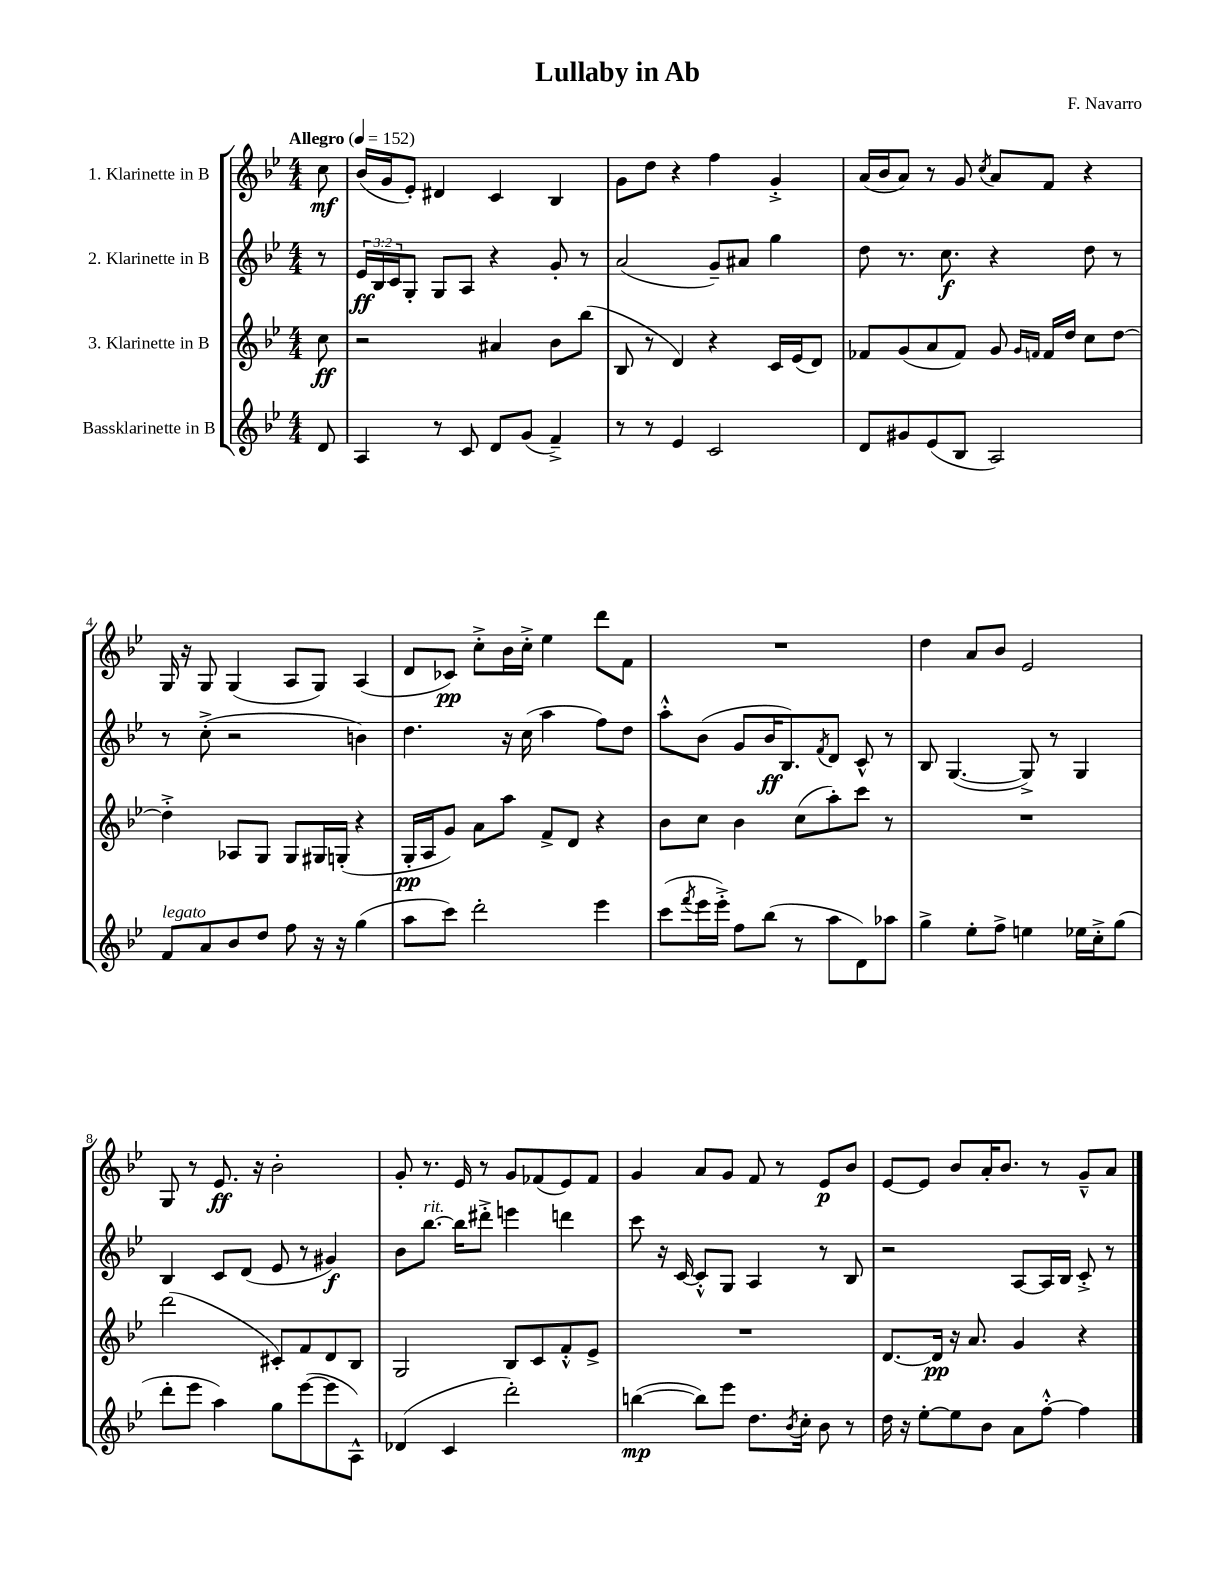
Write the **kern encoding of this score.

**kern	**kern	**kern	**kern
*staff4	*staff3	*staff2	*staff1
*clefG2	*clefG2	*clefG2	*clefG2
*k[b-e-]	*k[b-e-]	*k[b-e-]	*k[b-e-]
*M4/4	*M4/4	*M4/4	*M4/4
*MM152	*MM152	*MM152	*MM152
8d	8cc	8r	8cc
=	=	=	=
4A	2r	24e-	(16b-
.	.	24B-	.
.	.	.	16g
.	.	24c	.
.	.	8G'	8e-')
8r	.	8G	4d#
8c	.	8A	.
8d	4a#	4r	4c
(8g	.	.	.
4f~^)	8b-	8g'	4B-
.	(8bb-	8r	.
=	=	=	=
8r	8B-	(2a	8g
8r	8r	.	8dd
4e-	4d)	.	4r
2c	4r	8g~)	4ff
.	.	8a#	.
.	16c	4gg	4g'^
.	(16e-	.	.
.	8d)	.	.
=	=	=	=
8d	8f-	8dd	(16a
.	.	.	16b-
8g#	(8g	8.r	8a)
(8e-	8a	.	8r
.	.	8.cc	.
8B-	8f-)	.	8g
.	.	.	8qcc
2A)	8g	4r	8a
.	16qqg	.	.
.	16qqf	.	.
.	16f	.	8f
.	16dd	.	.
.	8cc	8dd	4r
.	[8dd	8r	.
=	=	=	=
8f	4dd'^]	8r	16G
.	.	.	16r
8a	.	(8cc'^	8G
8b-	8A-	2r	(4G
8dd	8G	.	.
8ff	8G	.	8A
16r	16G#	.	8G)
16r	(16G'	.	.
(4gg	4r	4b)	(4A
=	=	=	=
8aa	16G'	4.dd	8d
.	16A	.	.
8ccc)	8g)	.	8c-)
2ddd'	8a	.	8cc'^
.	8aa	16r	16b-
.	.	(16cc	16cc'^
.	8f^	4aa	4ee-
.	8d	.	.
4eee-	4r	8ff)	8ddd
.	.	8dd	8f
=	=	=	=
(8ccc	8b-	8aa'^^	1r
8qfff	.	.	.
16eee-	8cc	(8b-	.
16eee-'^)	.	.	.
8ff	4b-	8g	.
(8bb-	.	16b-	.
.	.	8.B-)	.
8r	(8cc	.	.
.	.	8qf	.
8aa	8aa')	8d	.
8d)	8ccc	8c^^	.
8aa-	8r	8r	.
=	=	=	=
4gg^	1r	8B-	4dd
.	.	([4.G	.
8ee-'	.	.	8a
8ff^	.	.	8b-
4ee	.	8G^])	2e-
.	.	8r	.
16ee-	.	4G	.
16cc'^	.	.	.
(8gg	.	.	.
=	=	=	=
8ddd'	(2ddd	4B-	8G
8eee-	.	.	8r
4aa)	.	8c	8.e-
.	.	(8d	.
.	.	.	16r
8gg	8c#')	8e-	2b-'
([8eee-	8f	8r	.
8eee-]	8d	4g#)	.
8A^^)	8B-	.	.
=	=	=	=
(4d-	2G	8b-	8g'
.	.	[8.bb-	8.r
4c	.	.	.
.	.	16bb-]	16e-
.	.	8ddd#'^	8r
2ddd')	8B-	4eee	8g
.	8c	.	(8f-
.	8f'^^	4ddd	8e-)
.	8e-^	.	8f-
=	=	=	=
([4bb	1r	8ccc	4g
.	.	16r	.
.	.	[16c	.
8bb])	.	8c'^^]	8a
8eee-	.	8G	8g
8.dd	.	4A	8f
.	.	.	8r
8qb-	.	.	.
16cc'	.	.	.
8b-	.	8r	8e-
8r	.	8B-	8b-
=	=	=	=
16dd	[8.d	2r	[8e-
16r	.	.	.
[8ee-'	.	.	8e-]
.	16d]	.	.
8ee-]	16r	.	8b-
.	8.a	.	.
8b-	.	.	16a'
.	.	.	8.b-
8a	4g	[8A	.
[8ff'^^	.	16A]	8r
.	.	16B-	.
4ff]	4r	8c'^	8g~^^
.	.	8r	8a
==	==	==	==
*-	*-	*-	*-
